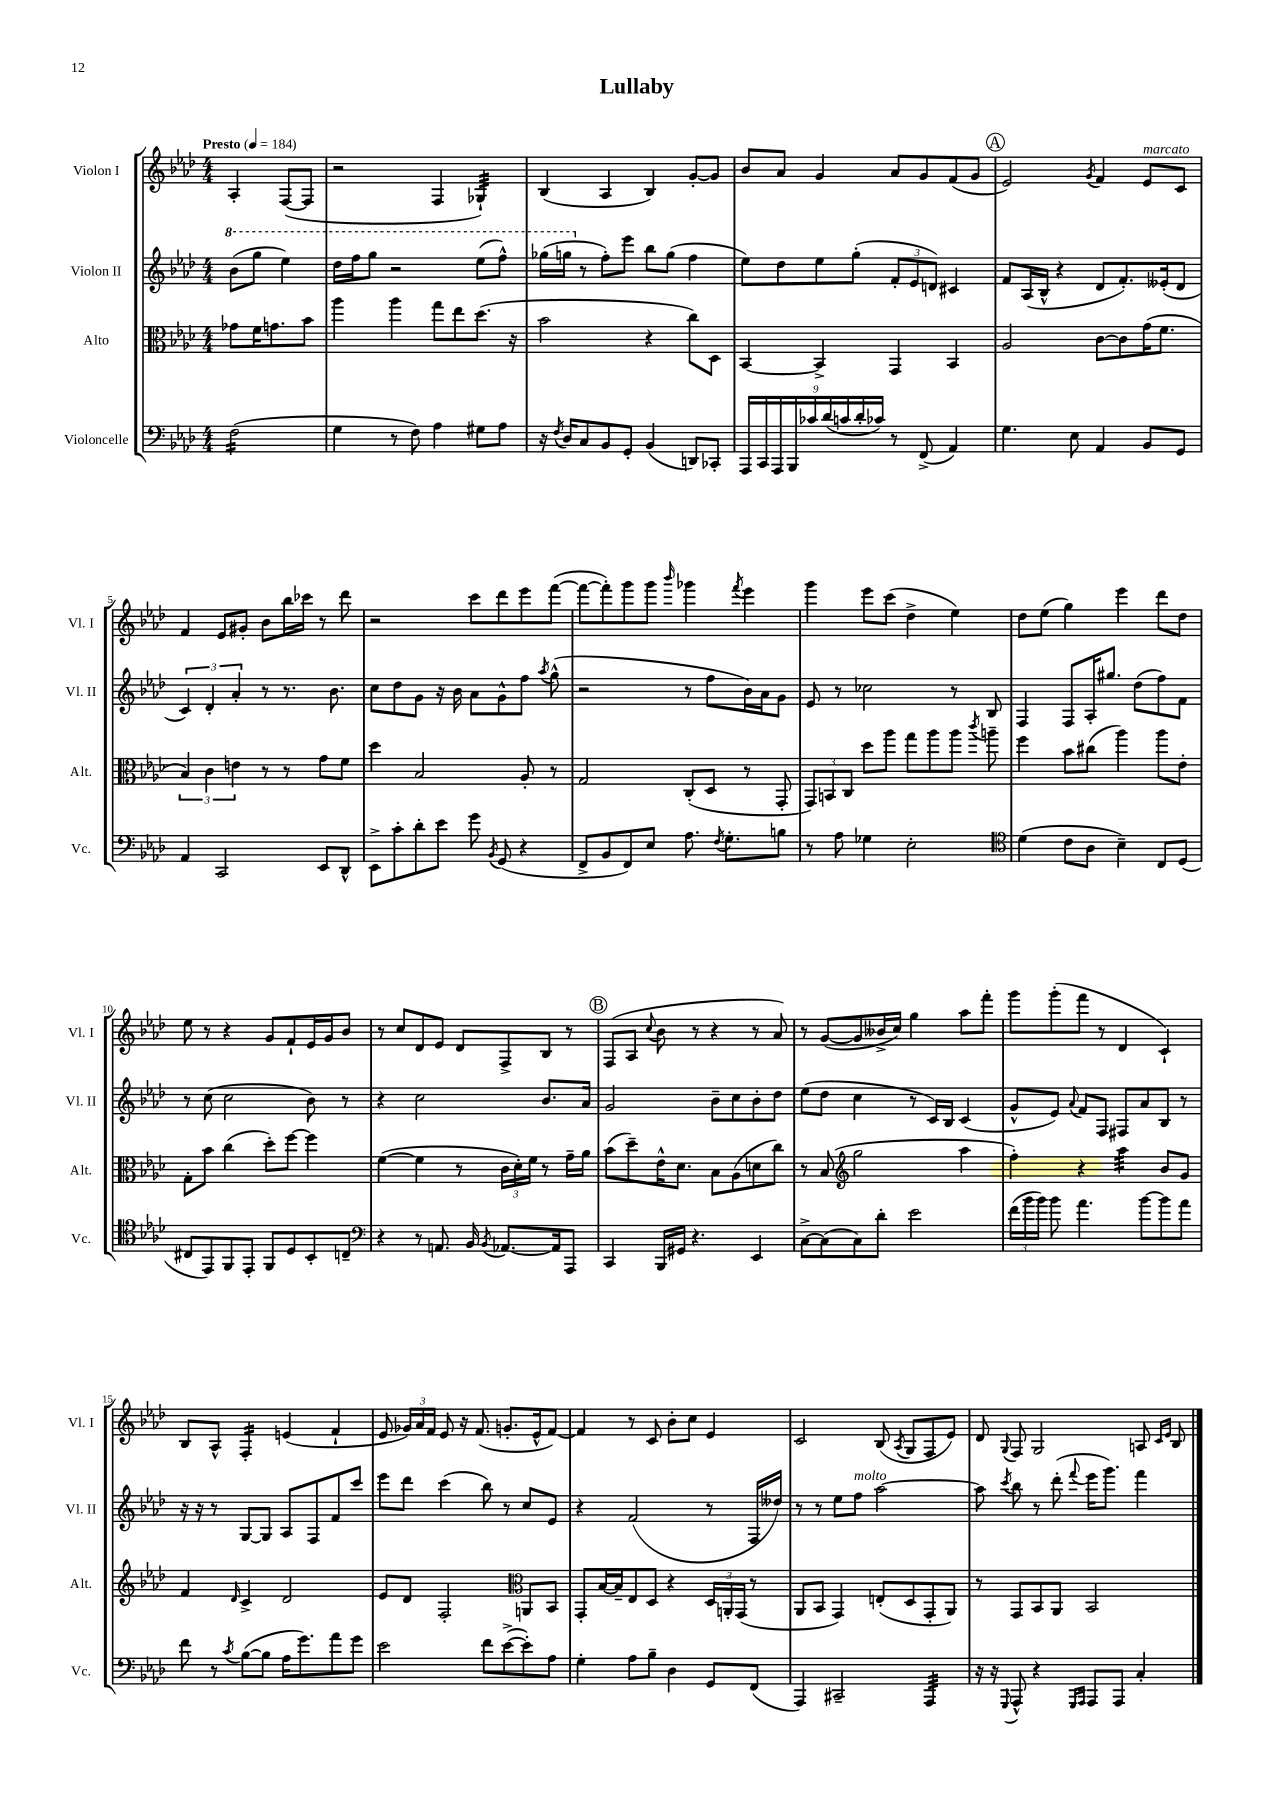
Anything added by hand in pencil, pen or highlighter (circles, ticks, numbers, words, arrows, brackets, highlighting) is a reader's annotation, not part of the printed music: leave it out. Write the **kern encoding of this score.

**kern	**kern	**kern	**kern
*staff4	*staff3	*staff2	*staff1
*clefF4	*clefC3	*clefG2	*clefG2
*k[b-e-a-d-]	*k[b-e-a-d-]	*k[b-e-a-d-]	*k[b-e-a-d-]
*M4/4	*M4/4	*M4/4	*M4/4
*MM184	*MM184	*MM184	*MM184
(2F	8g-	(8bb-	4A-'
.	16f	8ggg	.
.	8.g	.	.
.	.	4eee-)	([8F
.	8b-	.	8F]
=	=	=	=
4G	4aa-	16ddd-	2r
.	.	16fff	.
.	.	8ggg	.
8r	4aa-	2r	.
8F)	.	.	.
4A-	8gg	.	4F
.	8ee-	.	.
8G#	(8.dd-	(8eee-	4G-`)
8A-	.	8fff^^)	.
.	16r	.	.
=	=	=	=
16r	2b-	(16ggg-	(4B-
8qF	.	.	.
16D-	.	16ggg	.
8C	.	8r	.
8BB-	.	8ff')	4A-
8GG'	.	8eee-	.
(4BB-	4r	8bb-	4B-)
.	.	(8gg	.
8DD)	8cc)	4ff	[8g'
8CC-'	8D-	.	8g]
=	=	=	=
18AAA-	[4BB-	8ee-)	8b-
18CC	.	.	.
18AAA-	.	.	.
.	.	8dd-	8a-
18BBB-	.	.	.
18c-	.	.	.
.	4BB-^]	8ee-	4g
(18d-	.	.	.
18c	.	.	.
.	.	(8gg'	.
18d-'	.	.	.
18c-)	.	.	.
8r	4GG	12f'	8a-
.	.	12e-	.
(8FF^	.	.	8g
.	.	12d)	.
4AA-)	4BB-	4c#	(8f
.	.	.	8g
=	=	=	=
4.G	2A-	8f	2e-)
.	.	(16A-	.
.	.	16B-^^	.
.	.	4r	.
8E-	.	.	.
.	.	.	8qg
4AA-	[8c	8d-	4f
.	8c]	8.f')	.
8BB-	(16g	.	8e-
.	8.f	(16e--'	.
8GG	.	8d-	8c
=	=	=	=
4AA-	6B-)	6c)	4f
.	6c	6d-'	.
2CC	.	.	8e-
.	6e	6a-'	.
.	.	.	8g#'
.	8r	8r	8b-
.	8r	8.r	16bb-
.	.	.	16ccc-
8EE-	8g	.	8r
.	.	8.b-	.
8DD-^^	8f	.	8ddd-
=	=	=	=
8EE-^	4dd-	8cc	2r
8c'	.	8dd-	.
8d-'	2B-	8g	.
8e-	.	16r	.
.	.	16b-	.
8g	.	8a-	8ccc
8qBB-	.	.	.
(8GG	.	8g^^	8ddd-
4r	8A-'	8ff	8eee-
.	.	8qaa-	.
.	8r	(8gg^^	([8fff
=	=	=	=
8FF^	2G	2r	8fff_
8BB-	.	.	8fff'])
8FF)	.	.	8ggg
8E-	.	.	8ggg
.	.	.	16qqbbb-
8.A-	(8C'	8r	4ggg-
.	8D-	8ff	.
8qF	.	.	.
8.G'	.	.	.
.	.	.	8qfff
.	8r	16b-)	4eee-
.	.	16a-	.
8B	8GG'	8g	.
=	=	=	=
8r	12GG)	8e-	4ggg
.	12BB	.	.
8A-	.	8r	.
.	12C	.	.
4G-	8dd-	2cc-	8eee-
.	8aa-	.	(8ccc
2E-'	8gg	.	4dd-^
.	8aa-	.	.
.	8aa-	8r	4ee-)
.	8qccc	.	.
.	8aa~	8B-	.
=	=	=	=
*clefC4	*	*	*
(4d-	4ff	4F	8dd-
.	.	.	(8ee-
8c	8b-	8F	4gg)
8A-	(8cc#	16A-'	.
.	.	8.gg#	.
4B-~)	4aa-)	.	4eee-
.	.	(8dd-	.
8C	8aa-	8ff)	8ddd-
(8D-	8e-'	8f	8dd-
=	=	=	=
8C#	8G'	8r	8ee-
8EE-)	8b-	(8cc	8r
8FF	(4cc	2cc	4r
8EE-'	.	.	.
8FF	8dd-')	.	8g
8D-	[8ff	.	8f`
8BB-'	4ff]	8b-)	16e-
.	.	.	16g
8C~	.	8r	8b-
=	=	=	=
*clefF4	*	*	*
4r	([4f	4r	8r
.	.	.	8cc
8r	4f]	2cc	8d-
8.AA	.	.	8e-
.	8r	.	8d-
16BB-	.	.	.
8qBB-	.	.	.
[8.AA-	24c	.	8F^
.	24d-')	.	.
.	24f	.	.
.	8r	8.b-	8B-
16AA-]	.	.	.
8AAA-	16g~	.	8r
.	16a-	16a-	.
=	=	=	=
4CC	(8b-	2g	(8F
.	8dd-~)	.	8A-
.	.	.	8qqcc
16BBB-	16e-^^	.	8b-
16GG#	8.d-	.	.
4.r	.	.	8r
.	8B-	8b-~	4r
.	(8A-	8cc	.
4EE-	8d	8b-'	8r
.	8cc)	8dd-	8a-)
=	=	=	=
[8C^	8r	(8ee-	8r
(8C]	(8B-	8dd-	([8g
*	*clefG2	*	*
8C)	2gg	4cc	8g]
8d-'	.	.	16b--^
.	.	.	16cc)
2e-	.	8r	4gg
.	.	16c)	.
.	.	16B-	.
.	4aa-	(4c	8aa-
.	.	.	8fff'
=	=	=	=
(24f	4ff')	8g^^	8ggg
24b-	.	.	.
24b-)	.	.	.
8b-	.	8e-)	(8ggg'
.	.	8qqa-	.
4.a-	4r	8f	8fff
.	.	8F	8r
.	4aa-	8F#	4d-
[8b-	.	8a-	.
8b-]	8b-	8B-	4c`)
8a-	8g	8r	.
=	=	=	=
8f	4f	16r	8B-
.	.	16r	.
8r	.	8r	8A-^^
8qc	16qqd-	.	.
([8B-	4c^	[8G	4F'
8B-]	.	8G]	.
16A-	2d-	8A-	(4e
8.g)	.	.	.
.	.	8F	.
8a-	.	8f	4f`
8g	.	8ccc	.
=	=	=	=
2e-	8e-	8eee-	8e-
.	8d-	8ddd-	24g-)
.	.	.	24a-
.	.	.	24f
.	2F'	(4ccc	8e-
.	.	.	16r
.	.	.	(8.f
8f	.	8bb-)	.
([8e-^	.	8r	8.g'
*	*clefC3	*	*
8e-'])	8AA	8cc	.
.	.	.	16e-^^
8A-	8BB-	8e-	[8f)
=	=	=	=
4G'	8GG'	4r	4f]
.	[16B-	.	.
.	16B-~]	.	.
8A-	8E-	(2f	8r
8B-~	8D-	.	8c
4D-	4r	.	8b-'
.	.	.	8cc
8GG	24D-	8r	4e-
.	24AA'	.	.
.	(24GG	.	.
(8FF	8r	16F	.
.	.	16dd--)	.
=	=	=	=
4AAA-)	8AA-	8r	2c
.	8BB-	8r	.
2CC#~	4GG)	8ee-	.
.	.	8ff	.
.	(8E'	[2aa-	(8B-
.	.	.	8qA-
.	8D-	.	8G
4AAA-	8GG'	.	8F
.	8AA-)	.	8e-)
=	=	=	=
16r	8r	8aa-]	8d-
16r	.	.	.
8qqGGG	.	8qccc	8qqG
8AAA-^^	8GG	8bb-	8F
4r	8BB-	8r	2G
.	8AA-	(8ddd-'	.
16qqGGG	.	.	.
16qqAAA-	.	8qqfff	.
8AAA-	2BB-	16eee-	.
.	.	8.ggg)	.
8AAA-	.	.	.
4C'	.	4fff	8A
.	.	.	16qqc
.	.	.	16qqe-
.	.	.	8B-
==	==	==	==
*-	*-	*-	*-
